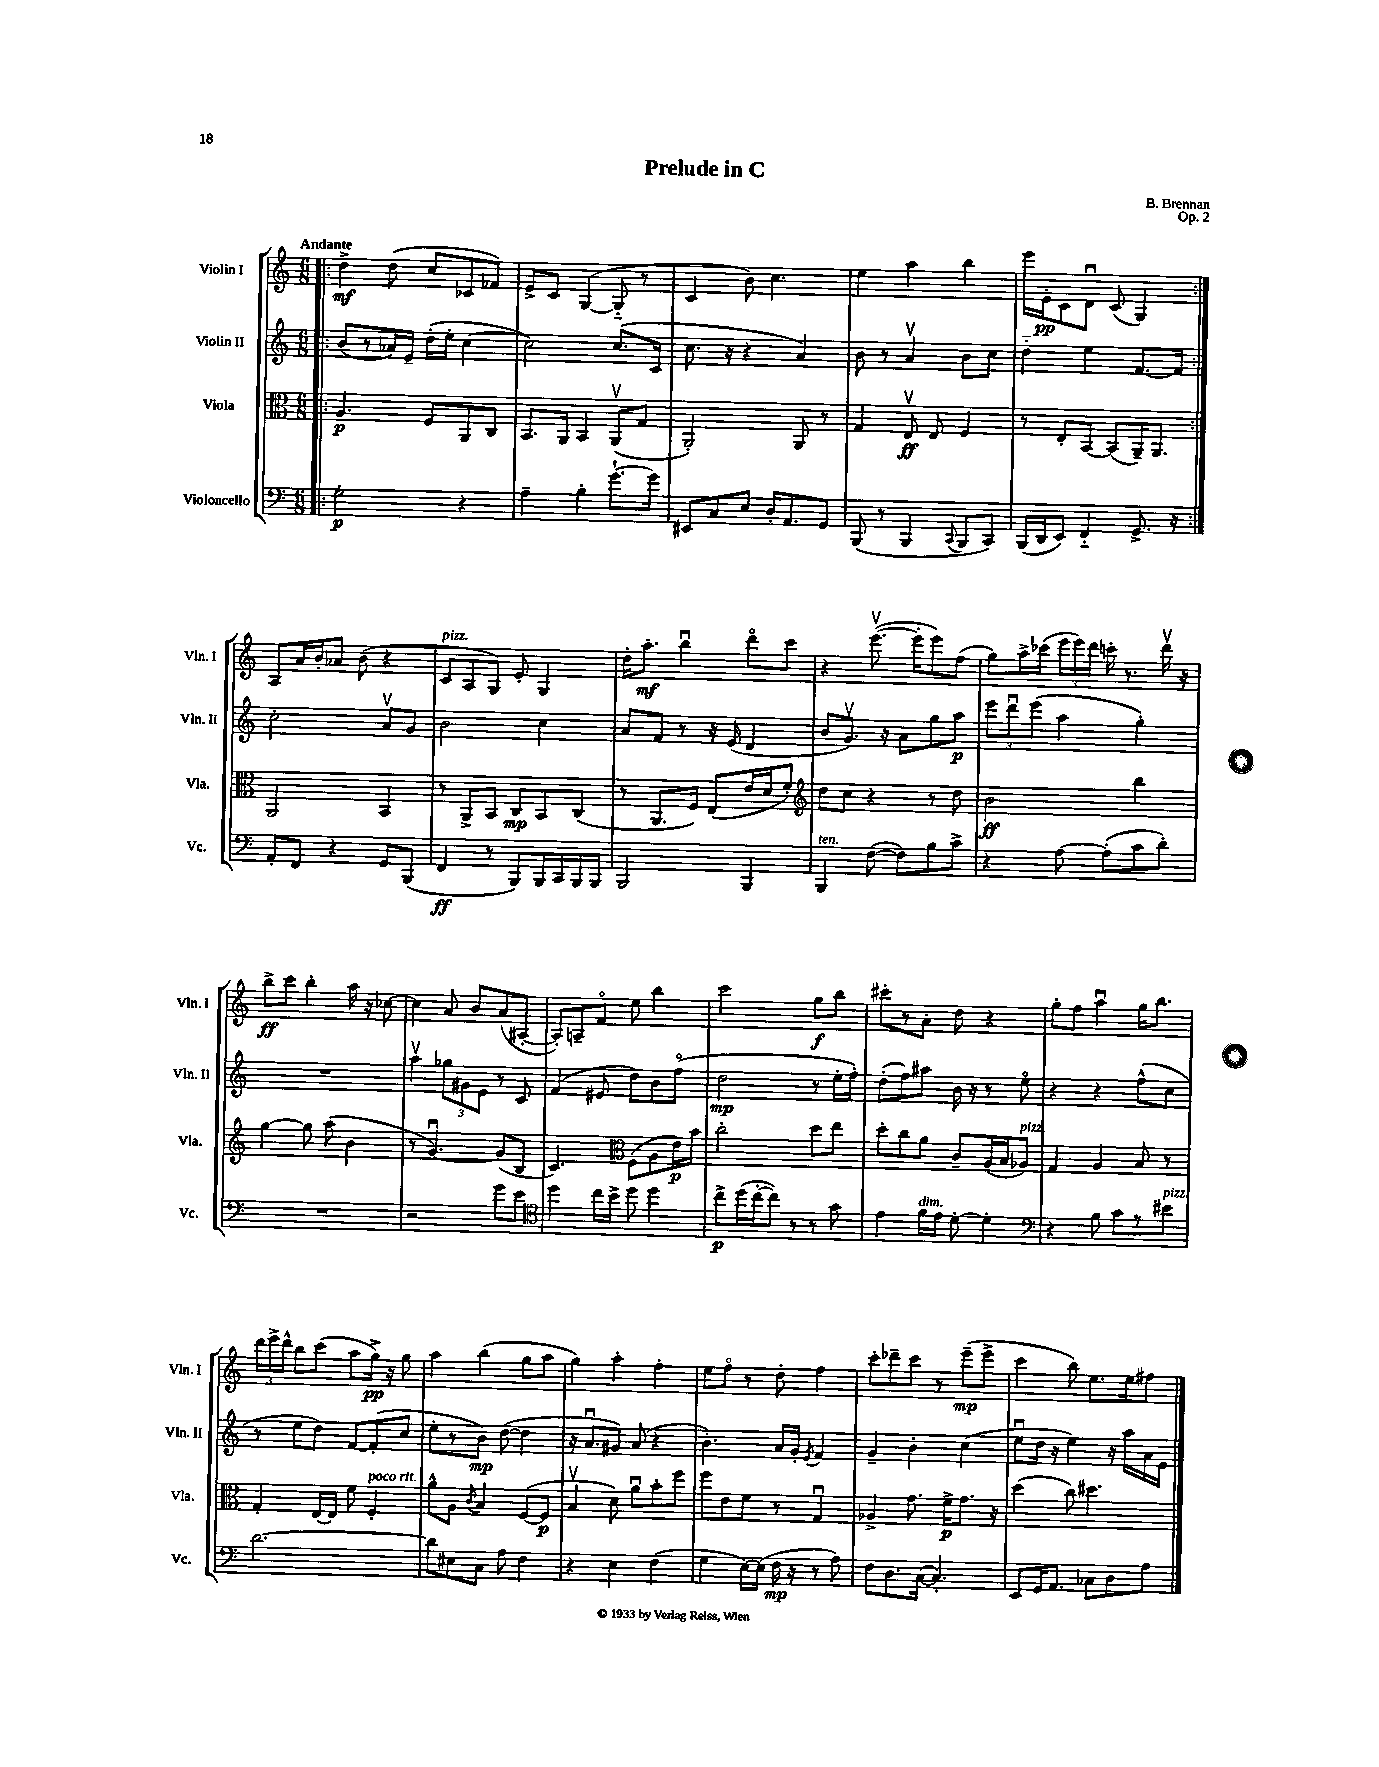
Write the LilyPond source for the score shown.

\header { title = "Prelude in C" composer = "B. Brennan" opus = "Op. 2" }
<<
\new StaffGroup <<
\new Staff = "s0" \with { instrumentName = "Violin I" shortInstrumentName = "Vln. I" } {
    \clef treble \key c \major \numericTimeSignature \time 6/8 \tempo "Andante"
    \autoBeamOff \repeat volta 2 { \bar ".|:" d''4->\mf d''8( c''8[ ces'8 fes'8]) |
    e'8[-> c'8] g4~( g8-_ r8 |
    c'4 b'8) c''4. |
    e''4 a''4 b''4 |
    e'''16[ e'16-.\pp c'8 d'8]\downbow c'8( g4) | }
    a8[ a'16 b'16-. aes'8] b'8( r4 |
    c'8[^\markup { \italic "pizz." } a8 g8]) e'8-. g4 |
    d''16[-. a''8.]-.\mf b''4\downbow d'''8[\flageolet c'''8] |
    r4 e'''8.~\upbow( e'''16[-. e'''8) f''8]( |
    g''8[) a''16-> ces'''16]( \tuplet 3/2 { e'''16[ e'''16) d'''16] } c'''16-. r8. d'''16\upbow r16 |
    b''8[->\ff c'''8] b''4-. a''16 r16 ces''8~ |
    ces''4 a'8 b'8[ a'8( ais8]~-. |
    ais8[-.) a8-- f'8]\flageolet e''8 b''4 |
    c'''2 g''8[\f b''8] |
    cis'''8[-. r8 a'8]-. d''8 r4 |
    g''8[-. f''8] a''4\downbow g''16[ b''8.] |
    \tuplet 3/2 { d'''16[ e'''16-> d'''16]-^ } b''8[ c'''8]( a''8[ g''16]->\pp) r16 g''8 |
    a''4 b''4( g''8[ a''8] |
    g''4) a''4-. f''4-. |
    e''8[ f''8]\flageolet r8 d''8-. f''4 |
    c'''8[-. des'''8-- c'''8] r8 e'''8[--\mp( e'''8]-> |
    c'''4 b''8) e''8.[ e''16 fis''8] \bar "|." |
}
\new Staff = "s1" \with { instrumentName = "Violin II" shortInstrumentName = "Vln. II" } {
    \clef treble \key c \major \numericTimeSignature \time 6/8
    \autoBeamOff \repeat volta 2 { \bar ".|:" b'8[( r8 aes'16) e'16]-- d''16[-.( e''16]-. c''4~ |
    c''2) c''8.[( c'16] |
    c''8. r16 r4 a'4) |
    b'8 r8 a'4\upbow b'8[ c''8] |
    d''4-_ e''4 f'8.[~ f'16] | }
    c''2-. a'8[\upbow g'8] |
    b'2 c''4 |
    a'8[ f'8] r8 r16 e'16( d'4 |
    b'8[ g'8.]\upbow) r16 a'8[ g''8 a''8]\p |
    \tuplet 3/2 { e'''8[ d'''8\downbow e'''8]( } a''4 g''4-.) |
    R2. |
    a''4\upbow \tuplet 3/2 { ges''8[ gis'8 e'8] } r8 c'8 |
    f'4( eis'8 d''8[) b'8 f''8]\flageolet( |
    d''2\mp r8 e''16[-. f''16]-.) |
    d''8[-.( f''8) ais''8] b'16 r16 r8 e''8\flageolet |
    r4 r4 f''8[-^( c''8] |
    r8 e''8[ d''8]) f'8[~ f'8-.( c''8] |
    e''8[-. r8 b'8]\mp) d''8~( d''4 |
    r16 a'8.[\downbow gis'8]) a'8( r4 |
    b'4.-.) a'16[ g'16]-. \acciaccatura { e'8 } f'4 |
    g'4-- b'4-. c''4( |
    e''8[\downbow d''16] r16 e''4) r16 a''16[ a'16 e'16] \bar "|." |
}
\new Staff = "s2" \with { instrumentName = "Viola" shortInstrumentName = "Vla." } {
    \clef alto \key c \major \numericTimeSignature \time 6/8
    \autoBeamOff \repeat volta 2 { \bar ".|:" a4.\p f8[ a,8 c8] |
    b,8.[ a,16] b,4 a,8[\upbow( g8] |
    a,2-.) a,8 r8 |
    g4 e8\upbow\ff e8 f4 |
    r8 e8[-. b,8]~ b,8[( a,16--) a,8.] | }
    a,2 b,4 |
    r8 a,8[-> b,8] c8[\mp b,8 c8]( |
    r8 a,8.[ f16]) e8[( e'16 d'16 f'8]-.) |
    \clef treble d''8[ c''8] r4 r8 d''8 |
    b'2\ff b''4 |
    g''4~ g''8 a''8( b'4 |
    r8 g'4.~\downbow) g'8[( b8] |
    c'4.) \clef alto f8[( a8 e'16\p) b'16] |
    c''2-. d''8[ e''8] |
    d''8[-. c''8 a'8] c'8[-- a16( b16 aes8]^\markup { \italic "pizz." }) |
    g4 a4 b8 r8 |
    g4-. e16[~ e16] f'8 f4-.^\markup { \italic "poco rit." } |
    a'8[-^ a8] \acciaccatura { c'8 } b4 f8[~( f8]\p |
    b4\upbow d'8) a'8[\downbow b'8-. f''8] |
    f''8[ e'8 f'8] r8 g4\downbow |
    aes4-> g'8. f'16[->\p g'8.] r16 |
    d''4( c''8) dis''4. \bar "|." |
}
\new Staff = "s3" \with { instrumentName = "Violoncello" shortInstrumentName = "Vc." } {
    \clef bass \key c \major \numericTimeSignature \time 6/8
    \autoBeamOff \repeat volta 2 { \bar ".|:" g2-.\p r4 |
    a4-- b4-. g'8.[~-! g'16] |
    eis,8[ c8 e8] d16[-. a,8. g,8] |
    b,,8( r8 b,,4 \appoggiatura { c,8 } b,,8[ c,8]) |
    b,,16[( d,16 e,8]) f,4-_ g,8.-> r16 | }
    a,8[-. f,8] r4 g,8[ b,,8]( |
    f,4\ff r8 b,,8[) b,,16 c,16 b,,16 b,,16] |
    b,,2 b,,4 |
    b,,4^\markup { \italic "ten." } f8~( f8[) b8 c'8]-> |
    r4 a8~ a8[-.( c'8 d'8]-.) |
    R2. |
    r2 g'8[ e'8] |
    \clef tenor d''4 c''16[ b'16]-> d''8 d''4 |
    c''8[->\p d''16( c''16~-. c''8]) r8 r8 g'8 |
    e'4 f'16[^\markup { \italic "dim." } e'16] d'8~-. d'4-. |
    \clef bass r4 b8 c'8[ r8 eis'8]^\markup { \italic "pizz." } |
    d'2.~ |
    d'8[ eis8 c8] a8 f4 |
    r4 e4 f4( |
    g4 e16[~) e16]( f16\mp r16 r8 a8) |
    f8[ d8. c16]~( c4.-.) |
    e,8[ g,16 a,8.] ces8[ d8 a8] \bar "|." |
}
>>
>>
\layout { \context { \Score \remove "Bar_number_engraver" } }
